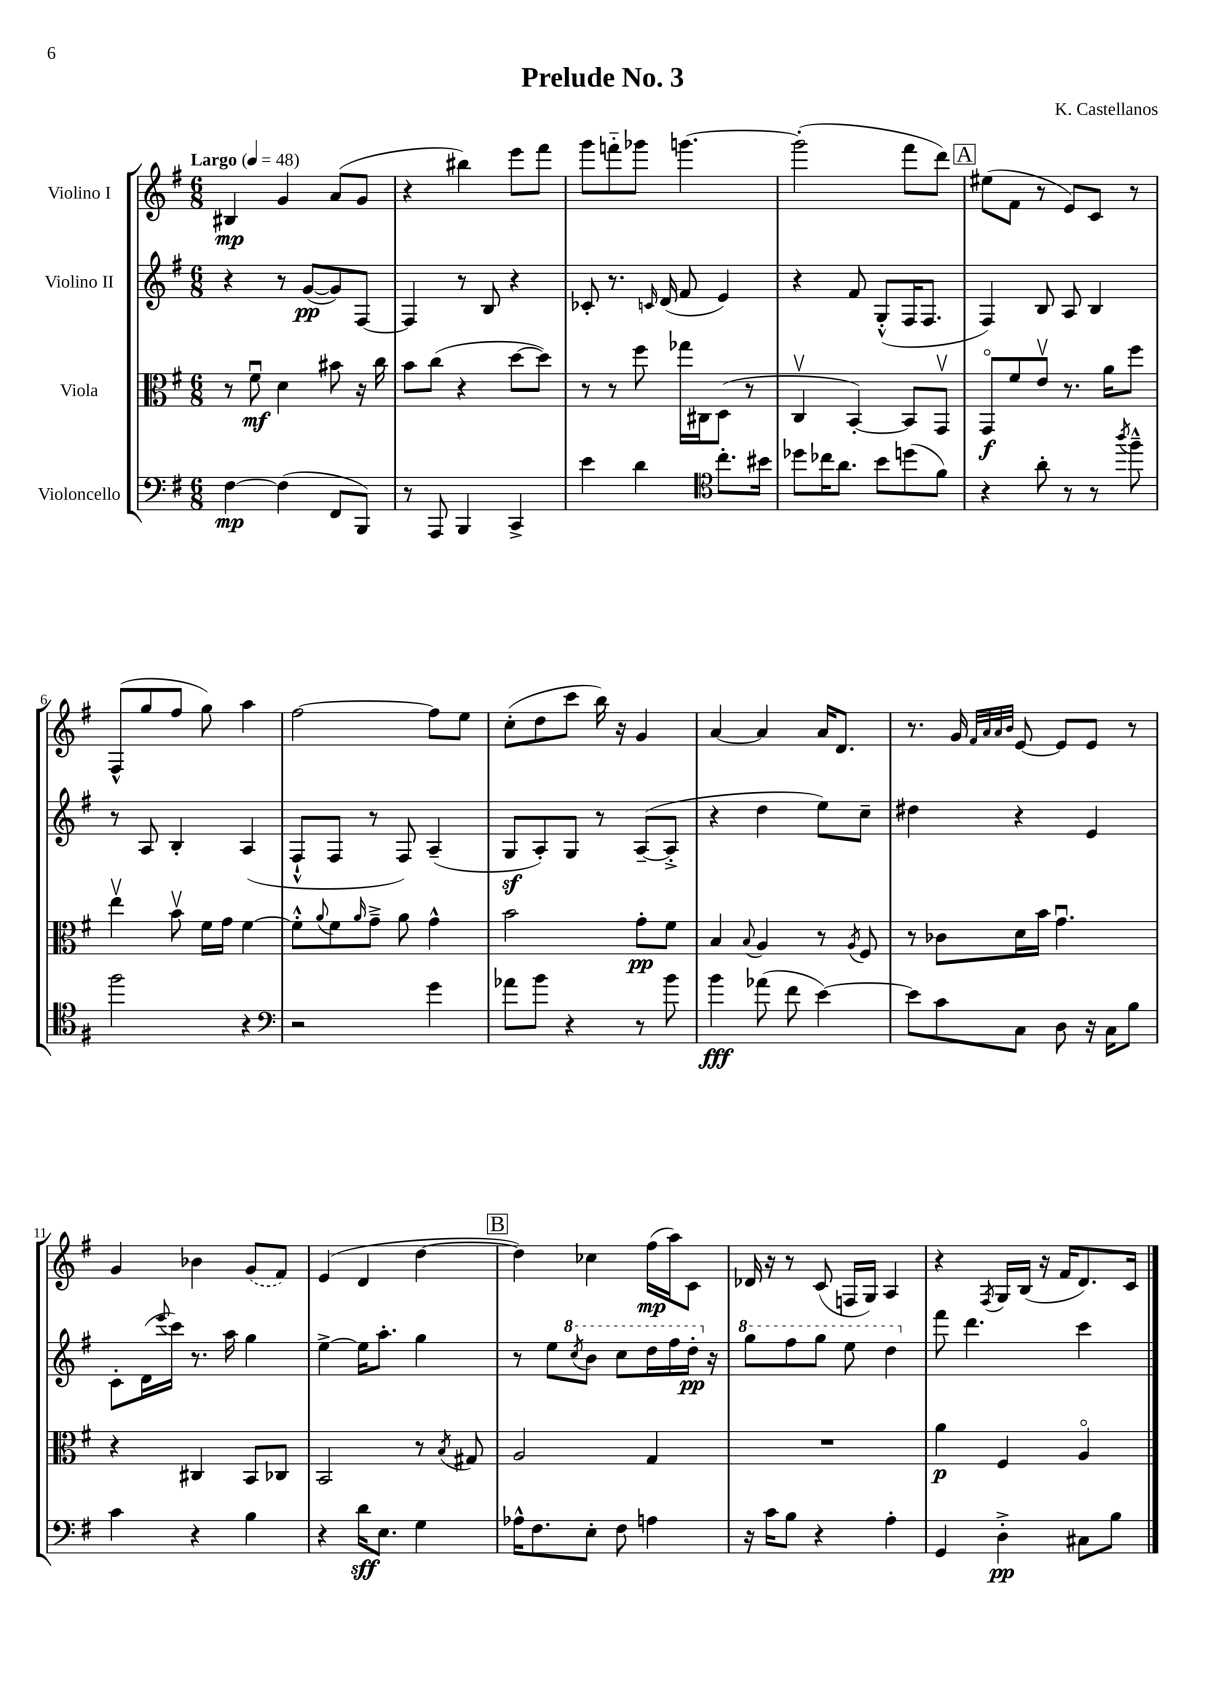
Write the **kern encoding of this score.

**kern	**kern	**kern	**kern
*staff4	*staff3	*staff2	*staff1
*clefF4	*clefC3	*clefG2	*clefG2
*k[f#]	*k[f#]	*k[f#]	*k[f#]
*M6/8	*M6/8	*M6/8	*M6/8
*MM48	*MM48	*MM48	*MM48
[4F#	8r	4r	4B#
.	8f#u	.	.
(4F#]	4d	8r	4g
.	.	([8g	.
8FF#	8b#	8g])	(8a
8BBB)	16r	[8F#	8g
.	16cc	.	.
=	=	=	=
8r	8b	4F#]	4r
8AAA	(8cc	.	.
4BBB	4r	8r	4bb#)
.	.	8B	.
4CC^	[8dd	4r	8eee
.	8dd])	.	8fff#
=	=	=	=
4e	8r	8c-'	8ggg
.	8r	8.r	8fff'~
4d	8ff#	.	8ggg-
.	.	16qqc	.
.	.	(16d	.
.	16gg-	8f#	[4.ggg
.	16C#	.	.
*clefC4	*	*	*
8.cc'	(8D	4e)	.
.	8r	.	.
16b#	.	.	.
=	=	=	=
8dd-	4Cv	4r	(2ggg']
16cc-	.	.	.
8.a	.	.	.
.	[4BB')	8f#	.
8b	.	(8G'^^	.
(8dd	8BB]	16F#	8fff#
.	.	8.F#	.
8f#)	8GGv	.	8ddd)
=	=	=	=
4r	8GGo	4F#)	(8ee#
.	8f#	.	8f#
8a'	8ev	8B	8r
8r	8.r	8A	8e)
8r	.	4B	8c
.	16a	.	.
8qaa	.	.	.
8ff#~^^	8ff#	.	8r
=	=	=	=
2ff#	4eev	8r	(8F#^^
.	.	8A	8gg
.	8bv	4B'	8ff#
.	16f#	.	8gg)
.	16g	.	.
4r	[4f#	(4A	4aa
=	=	=	=
*clefF4	*	*	*
2r	8f#'^^]	8F#`^^	[2ff#
.	8qqa	.	.
.	8f#	8F#	.
.	16qqa	.	.
.	8g~^	8r	.
.	8a	8F#)	.
4g	4g^^	(4A~	8ff#]
.	.	.	8ee
=	=	=	=
8a-	2b	8G	(8cc'
8b	.	8A')	8dd
4r	.	8G	8ccc
.	.	8r	16bb)
.	.	.	16r
8r	8g'	([8A~	4g
8b	8f#	8A'^]	.
=	=	=	=
4b	4B	4r	[4a
.	8qqB	.	.
(8a-	4A	4dd	4a]
8f#	.	.	.
[4e)	8r	8ee)	16a
.	.	.	8.d
.	8qA	.	.
.	8F#	8cc~	.
=	=	=	=
8e]	8r	4dd#	8.r
8c	8c-	.	.
.	.	.	16g
.	.	.	32qqf#
.	.	.	32qqa
.	.	.	32qqa
.	.	.	32qqb
8C	16d	4r	[8e
.	16b	.	.
8D	4.gu	.	8e]
16r	.	4e	8e
16C	.	.	.
8B	.	.	8r
=	=	=	=
4c	4r	8c'	4g
.	.	(16d	.
.	.	8qqeee	.
.	.	16ccc)	.
4r	4C#	8.r	4b-
.	.	16aa	.
4B	8BB	4gg	(8g
.	8C-	.	8f#)
=	=	=	=
4r	2BB	[4ee^	(4e
16d	.	16ee]	4d
8.E	.	8.aa'	.
4G	8r	4gg	[4dd
.	8qB	.	.
.	8G#	.	.
=	=	=	=
16A-^^	2A	8r	4dd])
8.F#	.	.	.
.	.	8ee	.
.	.	8qccc	.
8E'	.	8bb	4cc-
8F#	.	8ccc	.
4A	4G	16ddd	(16ff#
.	.	16fff#	16aa)
.	.	16ddd'	8c
.	.	16r	.
=	=	=	=
16r	2.r	8ggg	16d-
16c	.	.	16r
8B	.	8fff#	8r
4r	.	8ggg	(8c
.	.	8eee	16F
.	.	.	16G)
4A'	.	4ddd	4A
=	=	=	=
4GG	4a	8fff#	4r
.	.	4.ddd	.
.	.	.	8qF#
4D'^	4F#	.	16G
.	.	.	(16B
.	.	.	16r
.	.	.	16f#
8C#	4Ao	4ccc	8.d)
8B	.	.	.
.	.	.	16c
==	==	==	==
*-	*-	*-	*-
